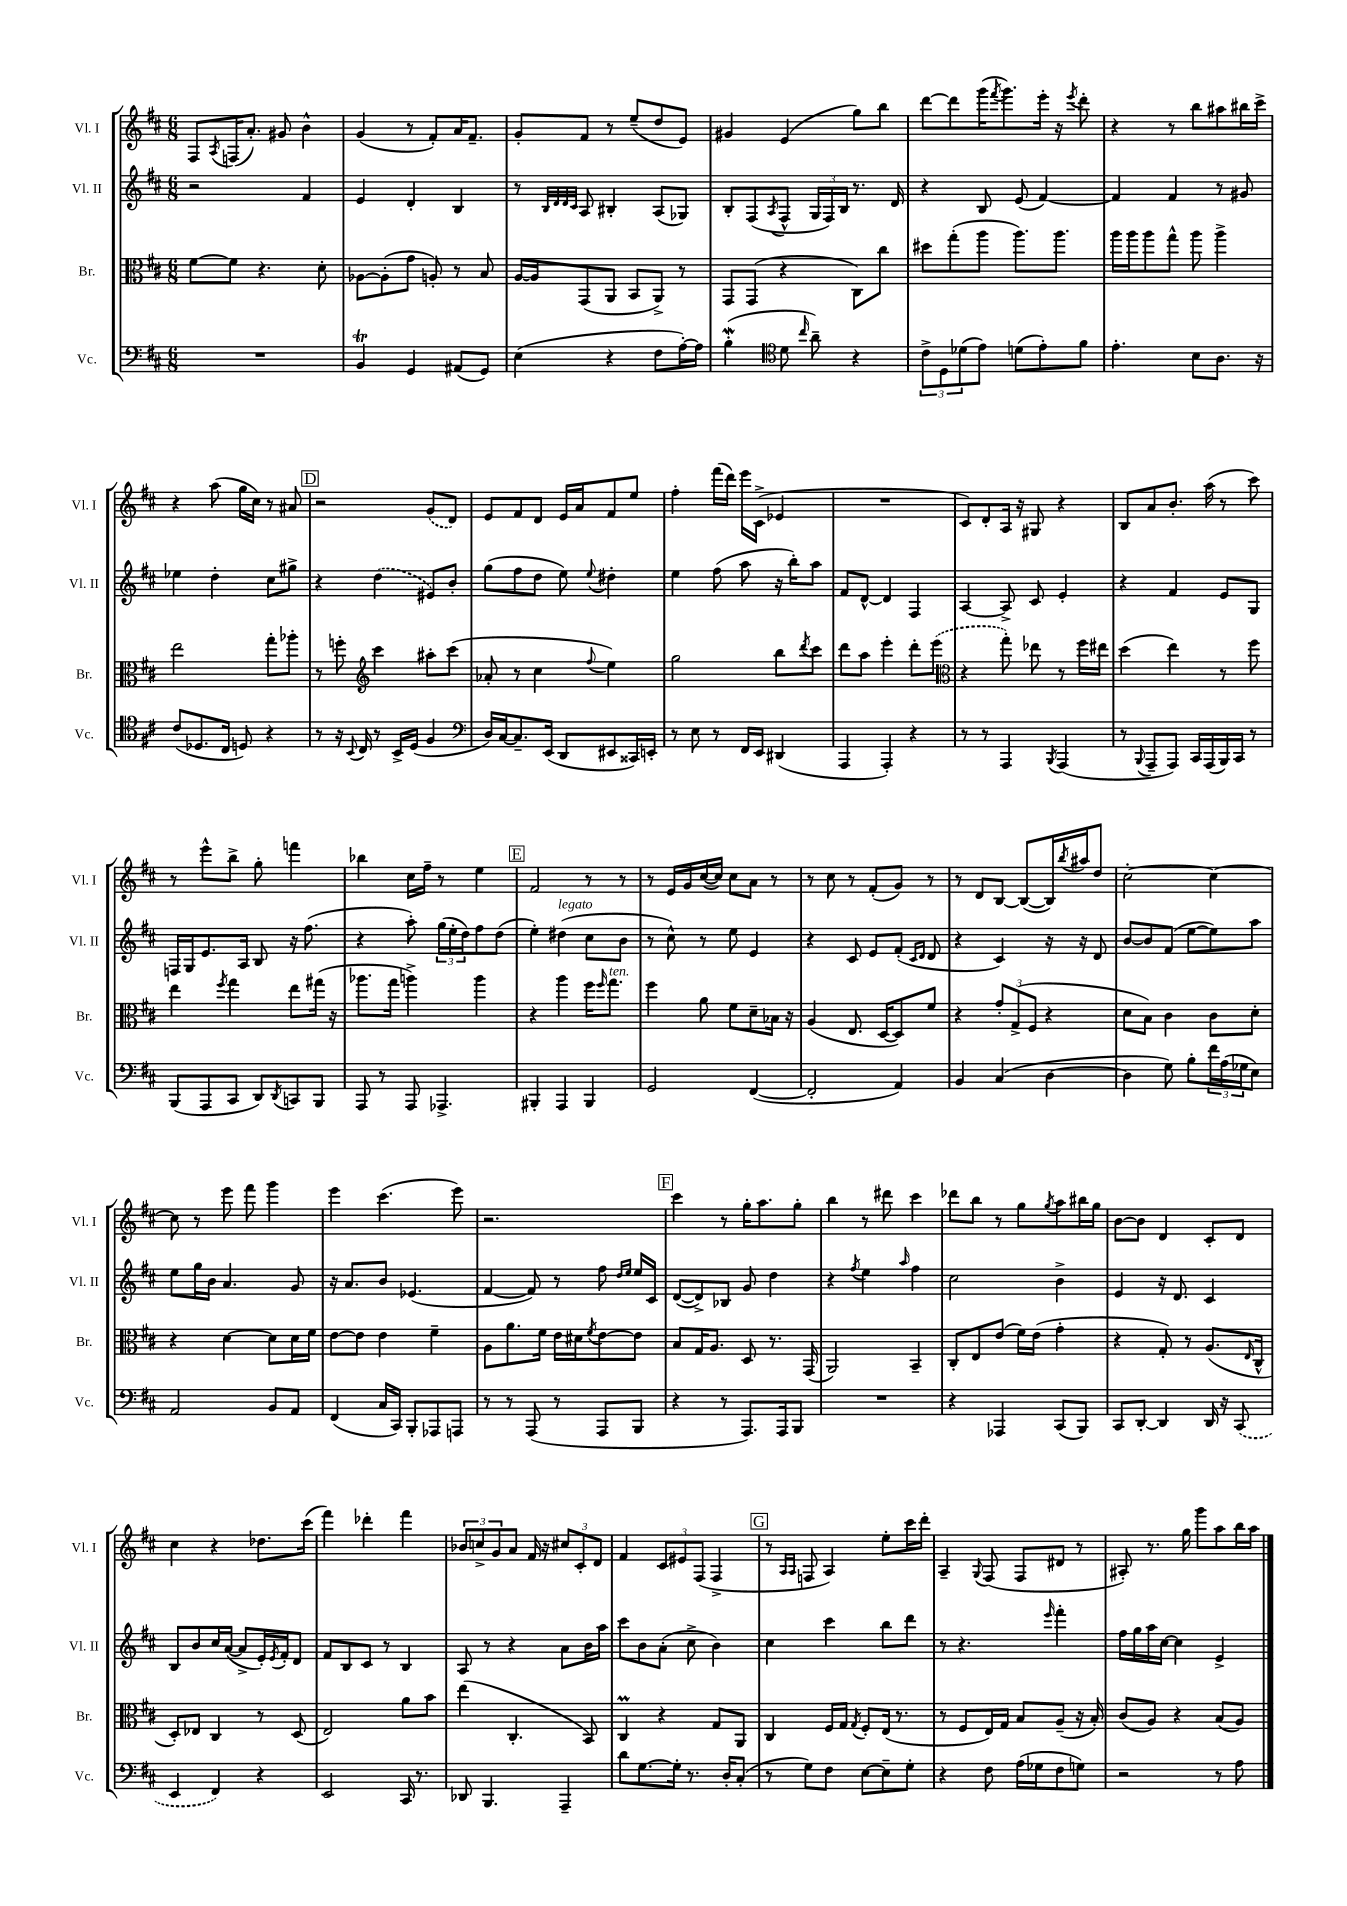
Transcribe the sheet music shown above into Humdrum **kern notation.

**kern	**kern	**kern	**kern
*part4	*part3	*part2	*part1
*staff4	*staff3	*staff2	*staff1
*I"Vc.	*I"Br.	*I"Vl. II	*I"Vl. I
*I'Vc.	*I'Br.	*I'Vl. II	*I'Vl. I
*clefF4	*clefC3	*clefG2	*clefG2
*k[f#c#]	*k[f#c#]	*k[f#c#]	*k[f#c#]
*M6/8	*M6/8	*M6/8	*M6/8
=86	=86	=86	=86
2.r	[8f#\L	2r	8F#/L
.	.	.	8qA/
.	8f#\J]	.	(16Fn/K
.	.	.	8.a'/J)
.	4.r	.	.
.	.	.	8g#X/
.	.	4f#/	4b^^\
.	8d'\	.	.
=87	=87	=87	=87
4BBT/	[8A-X\L	4e/	(4g/
.	(8A-'\]	.	.
4GG/	8g\J	4d'/	8r
.	8An'/)	.	8f#'/L)
(8AA#X/L	8r	4B/	16a/K
.	.	.	8.f#~/J
8GG/J)	8B/	.	.
=88	=88	=88	=88
(4E\	[16A/LL	8r	8g'/L
.	16A/J]	.	.
.	.	32qqB/LLL	.
.	.	32qqd/	.
.	.	32qqd/	.
.	.	32qqc#/JJJ	.
.	(8GG/	8A/	8f#/J
4r	8AA/J	4B#X'/	8r
.	8BB/L	.	(8ee~/L
8F#\L	8AA^/J)	(8A/L	8dd/
[16A'\L)	8r	8G-X/J)	8e/J)
16A\JJ]	.	.	.
=89	=89	=89	=89
(4BW'\	8GG/L	8B'/L	4g#X/
.	(8GG/J	(8F#/	.
*clefC4	*	*	*
.	.	8qA/	.
8d\	4r	8F#^^/J	(4e/
16qqcc#/	.	.	.
8a~\)	.	24G/LL	.
.	.	24F#/)	.
.	.	24B/JJ	.
4r	8C#\L)	8.r	8gg\L)
.	8cc#\J	.	8bb\J
.	.	16d/	.
=90	=90	=90	=90
12c#^\L	8dd#X\L	4r	[8ddd\L
12D\	.	.	.
.	(8gg'\	.	8ddd\]
(12d-X\	.	.	.
8e\J)	8aa\J	8B/	(16ggg\K
.	.	.	8qfff#/
.	.	.	8.ggg\)
(8dn\L	8.aa\L)	(8e/	.
8e'\)	.	[4f#/)	16eee'\Jk
.	8.aa\J	.	16r
.	.	.	8qeee/
8f#\J	.	.	8ddd'\
=91	=91	=91	=91
4.e'\	16aa\LL	4f#/]	4r
.	16aa\J	.	.
.	8aa\	.	.
.	8gg^^\J	4f#/	8r
8B\L	8aa\	.	8bb\L
8.A\J	4aa^\	8r	8aa#X\
.	.	8g#X/	16bb#X\L
16r	.	.	16ccc#^\JJ
!!LO:LB:g=z
=92	=92	=92	=92
(8c#/L	2ee\	4ee-X\	4r
8.D-X/	.	.	.
.	.	4dd'\	(8aa\
16C#/Jk	.	.	.
8Dn/)	.	.	16gg\LL
.	.	.	16cc#\JJ)
4r	8gg'\L	8cc#\L	8r
.	8aa-X'\J	8gg#X^\J	8a#X/
!!LO:REH:place=s1:t=D
=93	=93	=93	=93
8r	8r	4r	2r
16r	8ffn'\	.	.
8qqBB/	.	.	.
16C#/	.	.	.
*	*clefG2	*	*
8r	4ccc#\	(4dd\	.
16BB^/LL	.	.	.
(16D/JJ	.	.	.
4F#/	8aa#X'\L	8e#X/L)	(8g/L
.	(8ccc#\J	8b'/J	8d/J)
=94	=94	=94	=94
*clefF4	*	*	*
16D/LL)	8a-X'/	(8gg\L	8e/L
[16C#/J	.	.	.
8.C#~/]	8r	8ff#\	8f#/
.	4cc#\	8dd\J	8d/J
(16EE/Jk	.	.	.
8DD/L	.	8ee\)	16e/LL
.	.	.	16a/J
.	8qqff#/	8qqee/	.
8EE#X/	4ee\)	4dd#X'\	8f#/
16CC##X/L)	.	.	8ee/J
16EEn'/JJ	.	.	.
=95	=95	=95	=95
8r	2gg\	4ee\	4ff#'\
8E\	.	.	.
8r	.	(8ff#\	(16fff#\LL
.	.	.	16ddd\JJ)
16FF#/LL	.	8aa\	16eee\LL
16EE/JJ	.	.	(16c#^\JJ
(4DD#X/	8bb\L	16r	4e-X/
.	.	16bb'\KL)	.
.	8qddd/	.	.
.	8ccc#\J	8aa\J	.
=96	=96	=96	=96
4AAA/	8ddd\L	8f#/L	2.r
.	8aa\J	[8d^^/J	.
4AAA'/)	4eee'\	4d/]	.
4r	8ddd'\L	4F#/	.
.	(8eee\J	.	.
=97	=97	=97	=97
*	*clefC3	*	*
8r	4r	[4A/	8c#/L)
8r	.	.	8d'/
4AAA/	8gg'\)	8A^/]	16A/Jk
.	.	.	16r
.	8ee-X\	8c#/	8G#X/
8qBBB/	.	.	.
(4AAA/	8r	4e'/	4r
.	16ff#\LL	.	.
.	16ee#X\JJ	.	.
=98	=98	=98	=98
8r	(4dd\	4r	8B/L
8qqBBB/	.	.	.
8AAA~/L	.	.	8a/
8AAA/J)	4ee\)	4f#/	8.b'/J
16CC#/LL	.	.	.
(16AAA/	.	.	(16aa\
16BBB/)	8r	8e/L	8r
16CC#/JJ	.	.	.
8r	8ff#\	8G/J	8ccc#\)
!!LO:LB:g=z
=99	=99	=99	=99
(8BBB/L	4ee\	16Fn/LL	8r
.	.	16G/J	.
8AAA/	.	8.e/	8eee^^\L
.	8qff#/	.	.
8CC#/J	4gg\	.	8bb^\J
.	.	16A/Jk	.
8DD/L)	.	8B/	8gg'\
8qDD/	.	.	.
8CCn/	8ee\L	16r	4fffn\
.	.	(8.ff#\	.
8BBB/J	(16gg#X\Jk	.	.
.	16r	.	.
=100	=100	=100	=100
8AAA/	8.aa-X\L	4r	4bb-X\
8r	.	.	.
.	16gg\Jk	.	.
8AAA/	4aan^\)	8aa'\)	16cc#\LL
.	.	.	16ff#~\JJ
4.AAA-X^/	.	(24gg\LL	8r
.	.	24ee'\	.
.	.	24dd\J)	.
.	4aa\	8ff#\	4ee\
.	.	(8dd\J	.
!!LO:REH:place=s1:t=E
=101	=101	=101	=101
4BBB#X'/	4r	4ee'\)	2f#/
!	!	!LO:TX:a:i:t=legato	!
4AAA/	4aa\	(4dd#X\	.
4BBB#/	16ff#\KL	8cc#\L	8r
.	16qqff#/	.	.
!	!LO:TX:a:i:t=ten.	!	!
.	8.gg\J	.	.
.	.	8b\J	8r
=102	=102	=102	=102
2GG/	4ff#\	8r	8r
.	.	8cc#^^\)	16e/LL
.	.	.	16g/
.	8a\	8r	([16cc#/
.	.	.	16cc#/JJ])
.	8f#\L	8ee\	8cc#\L
([4FF#/	8d~\	4e/	8a\J
.	16B-X\Jk	.	8r
.	16r	.	.
=103	=103	=103	=103
2FF#'/]	(4A/	4r	8r
.	.	.	8cc#\
.	8.E/	8c#/	8r
.	.	8e/L	(8f#'/L
.	[16D/KL	.	.
4AA/)	8D/])	(8f#'/J	8g/J)
.	.	16qqc#/LL	.
.	.	16qqd/JJ	.
.	8f#/J	8d/	8r
=104	=104	=104	=104
4BB/	4r	4r	8r
.	.	.	8d/L
(4C#/	12g'/L	4c#/)	[8B/J
.	(12G^/	.	.
.	.	.	(8B/L_
.	12F#/J	.	.
[4D\	4r	16r	16B/L])
.	.	.	8qbb/
.	.	16r	16aa#X/J
.	.	8d/	8dd/J
=105	=105	=105	=105
4D\]	8d\L	[8b/L	[2cc#'\
.	8B\J)	8b/]	.
8G\)	4c#\	(8f#/J	.
8B'\L	.	[8ee\L	.
24f#\L	8c#\L	8ee\])	4cc#\_
(24A\	.	.	.
24G-X\J	.	.	.
8E\J)	8d'\J	8aa\J	.
!!LO:LB:g=z
=106	=106	=106	=106
2AA/	4r	8ee\L	8cc#\]
.	.	16gg\L	8r
.	.	16b\JJ	.
.	[4d\	4.a/	8eee\
.	.	.	8fff#\
8BB/L	8d\L]	.	4ggg\
8AA/J	16d\L	8g/	.
.	16f#\JJ	.	.
=107	=107	=107	=107
(4FF#/	[8e\L	16r	4eee\
.	.	8.a/L	.
.	8e\J]	.	.
16C#/LL	4e\	8b/J	(4.ccc#\
16CC#/JJ)	.	.	.
8BBB'/L	.	(4.e-X/	.
8AAA-X/	4f#~\	.	.
8AAAn/J	.	.	8eee\)
=108	=108	=108	=108
8r	8A\L	[4f#/	2.r
8r	8.a\	.	.
(8AAA/	.	8f#/])	.
.	16f#\Jk	.	.
8r	16e\LL	8r	.
.	16d#X\J	.	.
.	8qf#/	.	.
8AAA/L	[8e\	8ff#\	.
.	.	16qqdd/LL	.
.	.	16qqee/JJ	.
8BBB/J	8e\J]	16ee/LL	.
.	.	16c#/JJ	.
!!LO:REH:place=s1:t=F
=109	=109	=109	=109
4r	8B/L	([8d/L	4ccc#\
.	16G/K	8d^/])	.
.	8.A/J	.	.
8r	.	8B-X/J	8r
8.AAA/L)	8D/	8g/	16gg'\KL
.	.	.	8.aa\
.	8.r	4dd\	.
16AAA/k	.	.	.
8BBB/J	.	.	8gg'\J
.	(16GG/	.	.
=110	=110	=110	=110
2.r	2AA/)	4r	4bb\
.	.	8qff#/	.
.	.	4ee\	8r
.	.	.	8ddd#X\
.	.	16qqaa/	.
.	4BB~/	4ff#\	4ccc#\
=111	=111	=111	=111
4r	8C#'/L	2cc#\	8ddd-X\L
.	8E/	.	8bb\J
4AAA-X/	(8e/J	.	8r
.	16f#\LL)	.	8gg\L
.	(16e\JJ	.	.
.	.	.	8qgg/
(8CC#/L	4g'\	4b^\	8aa\
8BBB/J)	.	.	16bb#X\L
.	.	.	16gg\JJ
=112	=112	=112	=112
8CC#/L	4r	4e/	[8b\L
[8DD'/J	.	.	8b\J]
4DD/]	8G'/)	16r	4d/
.	.	8.d/	.
.	8r	.	.
16DD/	(8.A/L	4c#/	8c#'/L
16r	.	.	.
(8CC#/	.	.	8d/J
.	16qqE/	.	.
.	16C#^^/Jk	.	.
!!LO:LB:g=z
=113	=113	=113	=113
4EE/	8D'/L)	8B/L	4cc#\
.	8E-X/J	8b/	.
4FF#/)	4C#/	16cc#/L	4r
.	.	([16a/JJ	.
.	.	8a^/L]	.
4r	8r	16e'/L)	8.dd-X\L
.	.	8qe/	.
.	.	16f#'/J	.
.	(8D/	8d/J	.
.	.	.	(16ccc#\Jk
=114	=114	=114	=114
2EE/	2E/)	8f#/L	4fff#\)
.	.	8B/	.
.	.	8c#/J	4ddd-X'\
.	.	8r	.
16CC#/	8a\L	4B/	4fff#\
8.r	.	.	.
.	8b\J	.	.
=115	=115	=115	=115
8DD-X/	(4ee\	8A/	12b-X/L
.	.	.	12ccn^/
4.BBB/	.	8r	.
.	.	.	12g/
.	4.C#'/	4r	8a/J
.	.	.	16f#/
.	.	.	16r
4AAA~/	.	8a\L	12cc#X/L
.	.	.	12c#'/
.	8BB/)	16b\L	.
.	.	.	12d/J
.	.	16aa\JJ	.
=116	=116	=116	=116
8d\L	4C#m/	8ccc#\L	4f#/
[8.G\	.	8b\	.
.	4r	(8a'\J	12c#/L
16G'\Jk]	.	.	.
.	.	.	12e#X/
8.r	.	8cc#^\	.
.	.	.	(12F#/J
.	8G/L	4b\)	4F#^/
16D'/KL	.	.	.
(8C#'/J	8AA/J	.	.
!!LO:REH:place=s1:t=G
=117	=117	=117	=117
8r	4C#/	4cc#\	8r
.	.	.	16qqA/LL
.	.	.	16qqA/JJ
8G\L)	.	.	8Fn/
8F#\J	16F#/LL	4ccc#\	4A/)
.	16G/JJ	.	.
.	8qG/	.	.
[8E\L	8F#'/L	.	.
8E~\]	(16E/Jk	8bb\L	8ee'\L
.	8.r	.	.
8G'\J	.	8ddd\J	16ccc#\L
.	.	.	16ddd'\JJ
=118	=118	=118	=118
4r	8r	8r	4A~/
.	8F#/L	4.r	.
.	.	.	8qqG/
8F#\	16E/L)	.	(8F#/
.	16G/JJ	.	.
(16A\LL	8B/L	.	8F#/L
16G-X\J	.	.	.
.	.	16qqeee/	.
8F#\	(8A~/J	4fff#'\	8d#X/J
8Gn\J)	16r	.	8r
.	16B'/)	.	.
=119	=119	=119	=119
2r	(8c#/L	16ff#\LL	8A#X'/)
.	.	16gg\	.
.	8A/J)	16aa\	8.r
.	.	[16cc#\JJ	.
.	4r	4cc#\]	.
.	.	.	16gg\
.	.	.	8ggg\L
8r	(8B/L	4e^/	8aa\
8A\	8A/J)	.	16bb\L
.	.	.	16aa\JJ
==	==	==	==
*-	*-	*-	*-
